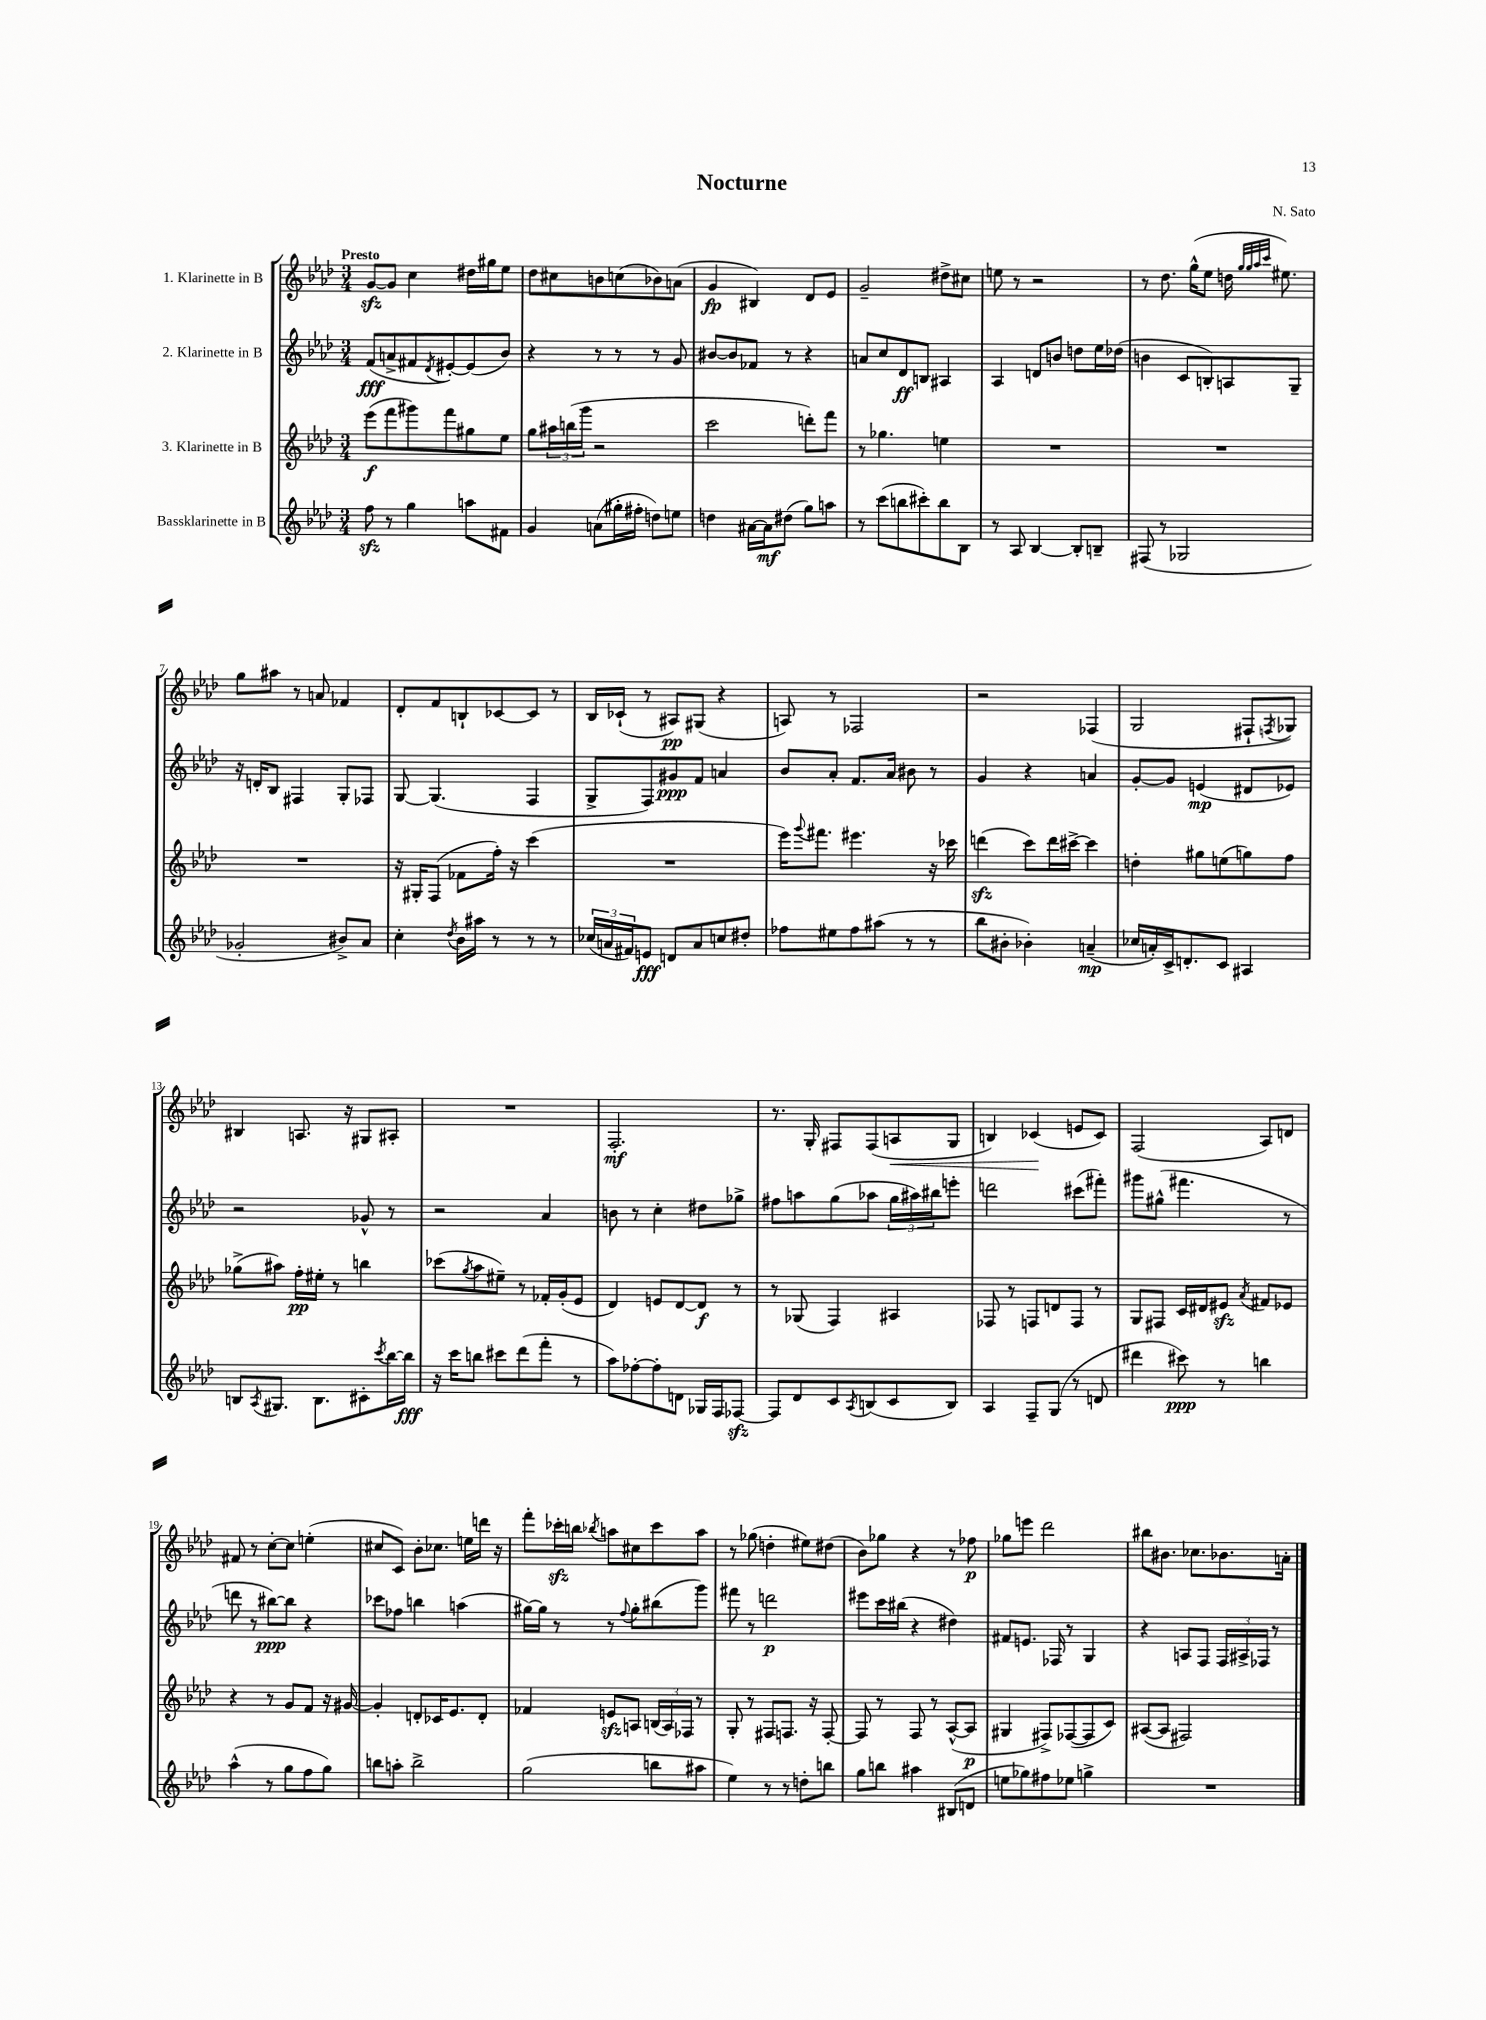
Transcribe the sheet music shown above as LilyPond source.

\header { title = "Nocturne" composer = "N. Sato" }
<<
\new StaffGroup <<
\new Staff = "s0" \with { instrumentName = "1. Klarinette in B" } {
    \clef treble \key aes \major \numericTimeSignature \time 3/4 \tempo "Presto"
    g'8~\sfz g'8 c''4 dis''16 gis''16 ees''8 |
    des''8 cis''8 b'8 c''8( bes'8) a'8( |
    g'4\fp bis4) des'8 ees'8 |
    g'2-- dis''8-> cis''8 |
    e''8 r8 r2 |
    r8 des''8. g''16-^( ees''8 d''16 \grace { g''32 g''32 aes''32 c'''32 } eis''8.) |
    g''8 ais''8 r8 a'8 fes'4 |
    des'8-. f'8 b8-! ces'8~ ces'8 r8 |
    bes16 ces'16-!( r8 ais8\pp) gis8( r4 |
    a8) r8 fes2 |
    r2 fes4( |
    g2 fis8-! \acciaccatura { f8 } ges8) |
    bis4 a8. r16 gis8 ais8-. |
    R2. |
    f2.-.\mf |
    r8. g16-. fis8 fis8( a8\< g8 |
    b4) ces'4\!( e'8 ces'8) |
    f2( aes8) d'8 |
    fis'8 r8 c''8~-. c''8 e''4-.( |
    cis''8 c'8) bes'8-. ces''8. e''16 d'''16 r16 |
    f'''8-. ces'''16-.\sfz b''16 \acciaccatura { bes''8 } a''8 cis''8 ces'''8 a''8 |
    r8 ges''8( d''4-. eis''8) dis''8( |
    bes'8) ges''8 r4 r8 fes''8\p |
    ges''8 e'''8 des'''2 |
    bis''8 bis'8. ces''8. bes'8. a'16-. \bar "|." |
}
\new Staff = "s1" \with { instrumentName = "2. Klarinette in B" } {
    \clef treble \key aes \major \numericTimeSignature \time 3/4
    f'8\fff( a'8-> fis'8 \acciaccatura { des'8 } eis'8~-.) eis'8( bes'8) |
    r4 r8 r8 r8 g'8 |
    bis'8~ bis'8 fes'8 r8 r4 |
    a'8 c''8 des'8\ff b8 ais4 |
    aes4 d'8 b'8 d''8 ees''16 des''16( |
    b'4 c'8 b8-.) a8 g8-- |
    r16 d'16-. bes8 fis4 g8-. fes8 |
    g8~ g4.( f4 |
    g8-> f8) gis'8\ppp f'8 a'4 |
    bes'8 aes'8-. f'8. aes'16 bis'8 r8 |
    g'4 r4 a'4 |
    g'8~-. g'8 e'4\mp( dis'8 ees'8) |
    r2 ges'8-^ r8 |
    r2 aes'4 |
    b'8 r8 c''4-. dis''8 ges''8-> |
    fis''8 a''8 g''8( aes''8 \tuplet 3/2 { g''16 ais''16) bis''16 } e'''8-. |
    d'''2 cis'''8( fis'''8-.) |
    gis'''8 gis''8-^( fis'''4. r8 |
    d'''8 r8 bis''8~\ppp) bis''8 r4 |
    ces'''8 fes''8 b''4 a''4( |
    gis''16~) gis''16 r8 r8 \appoggiatura { f''8 } gis''8-. bis''8( g'''8) |
    fis'''8 r8 d'''2\p |
    eis'''8 c'''16 bis''16( r4 dis''4) |
    fis'8 e'8. fes16 r8 g4 |
    r4 a8 f8 \tuplet 3/2 { f16 ais16-> fes16 } r8 \bar "|." |
}
\new Staff = "s2" \with { instrumentName = "3. Klarinette in B" } {
    \clef treble \key aes \major \numericTimeSignature \time 3/4
    ees'''8\f( f'''8 gis'''8) f'''8 gis''8 ees''8 |
    g''8 \tuplet 3/2 { ais''16 b''16( g'''16 } r2 |
    c'''2 d'''8-.) f'''8 |
    r8 ges''4. e''4 |
    R2. |
    R2. |
    R2. |
    r16 gis16-. f8( fes'8 f''16-.) r16 c'''4( |
    R2. |
    ees'''16) \appoggiatura { g'''8 } fis'''8. eis'''4. r16 ces'''16 |
    d'''4\sfz( c'''8) d'''16 cis'''16~-> cis'''4 |
    d''4-. gis''8 e''8( g''8) f''8 |
    ges''8->( ais''8) f''16-.\pp eis''16-. r8 b''4 |
    ces'''8( \acciaccatura { g''8 } aes''8 eis''8--) r8 fes'16-. g'16-.( ees'8 |
    des'4) e'8 des'8~ des'8\f r8 |
    r8 ges8( f4) ais4 |
    fes8 r8 f8 d'8 f8 r8 |
    g8 fis8 c'16 dis'16 eis'8\sfz \acciaccatura { aes'8 } fis'8 ees'8 |
    r4 r8 g'8 f'8 r16 gis'16~ |
    gis'4-. d'8-. ces'16 ees'8. d'8-. |
    fes'4 e'8\sfz a8 \tuplet 3/2 { b16( a16) fes16 } r8 |
    g8-. r8 fis8 f8. r16 f8~-. |
    f8 r8 f8 r8 aes8~-^( aes8\p |
    gis4 fis8->) fes8~( fes8 c'8) |
    ais8~( ais8 fis2) \bar "|." |
}
\new Staff = "s3" \with { instrumentName = "Bassklarinette in B" } {
    \clef treble \key aes \major \numericTimeSignature \time 3/4
    f''8\sfz r8 g''4 a''8 fis'8 |
    g'4 a'8( gis''16-. fis''16-. d''8) e''8 |
    d''4 ais'16~ ais'16\mf dis''8( g''8) a''8 |
    r8 c'''8( b''8 cis'''8-.) b''8 bes8 |
    r8 aes8 bes4~ bes8-. b8-- |
    fis8( r8 ges2 |
    ges'2-. bis'8->) aes'8 |
    c''4-. \acciaccatura { des''8 } bes'16 ais''16 r8 r8 r8 |
    \tuplet 3/2 { ces''16( a'16 fis'16) } e'8\fff d'8 a'8 c''8 dis''8-. |
    fes''8 eis''8 fes''8 ais''8( r8 r8 |
    bes''8 bis'8-. bes'4-.) a'4--\mp( |
    ces''16 a'16-.) c'16-> d'8.-. c'8 ais4 |
    b8 \acciaccatura { aes8 } gis8. b8. cis'8-. \acciaccatura { c'''8 } bes''16~ bes''16\fff |
    r16 c'''16 b''8 cis'''8 des'''8( f'''8-. r8 |
    aes''8) fes''8~-. fes''8-. d'8 ges16 f16 fes8~\sfz |
    fes8 des'8 c'8 \acciaccatura { aes8 } b8( c'8 b8) |
    aes4 f8-- g8( r8 d'8 |
    dis'''4 cis'''8\ppp) r8 b''4 |
    aes''4-^( r8 g''8 f''8 g''8) |
    b''8 a''8-. b''2-> |
    g''2( b''8 ais''8 |
    ees''4) r8 r8 d''8-. b''8 |
    g''8 b''8 ais''4 bis8( d'8 |
    e''8 ges''8) fis''8 ees''8 g''4-> |
    R2. \bar "|." |
}
>>
>>
